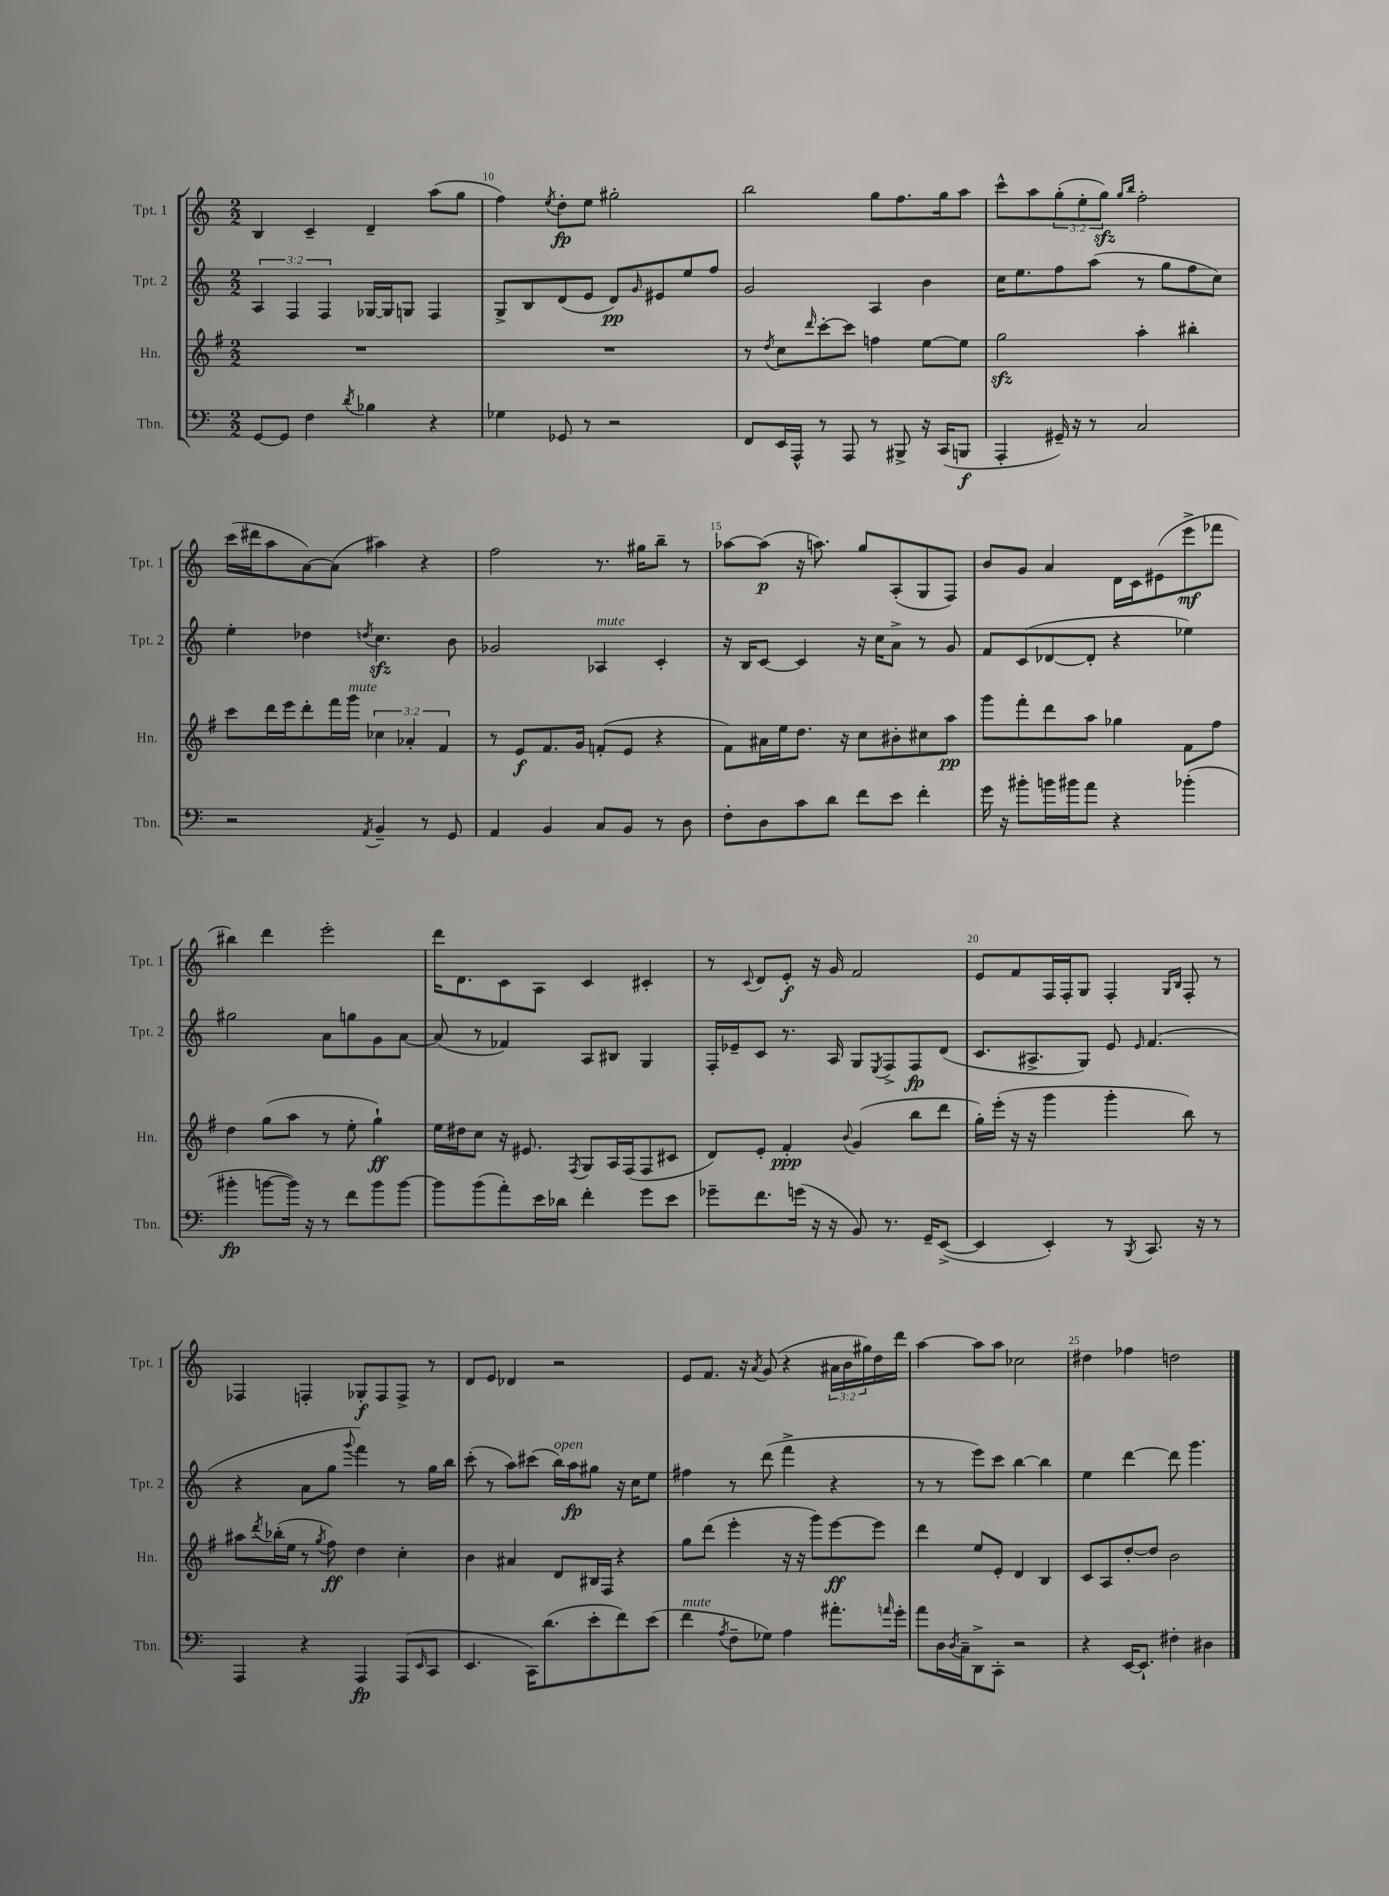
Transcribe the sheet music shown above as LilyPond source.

<<
\new StaffGroup <<
\new Staff = "s0" \with { instrumentName = "Tpt. 1" shortInstrumentName = "Tpt. 1" } {
    \clef treble \key c \major \numericTimeSignature \time 2/2 \override Staff.TupletNumber.text = #tuplet-number::calc-fraction-text
    b4 c'4-- d'4-- a''8( g''8 |
    f''4) \acciaccatura { e''8 } d''8-.\fp e''8 gis''2-. |
    b''2 g''8 f''8. g''16 a''8 |
    c'''8-^ a''8 \tuplet 3/2 { g''8-.( e''8-. g''8\sfz) } \grace { g''16 b''16 } f''2-. |
    c'''16( dis'''16 a''8 a'8~) a'8( ais''4) r4 |
    f''2 r8. gis''16 b''8-- r8 |
    aes''8~ aes''8\p( r16 a''8.) g''8 a8-.( g8 f8) |
    b'8 g'8 a'4 d'16 c'16 eis'8( e'''8->\mf fes'''8 |
    bis''4) d'''4 e'''2-. |
    d'''16 d'8. c'8 a8 c'4 cis'4-. |
    r8 \appoggiatura { c'8 } d'8 e'8-.\f r16 g'16 f'2 |
    e'8 f'8 f16 f16-. g8 f4-. \grace { g16 b16 } f8-. r8 |
    fes4 f4-. ges8-.\f f8 f8-> r8 |
    d'8 e'8 des'4 r2 |
    e'8 f'8. r16 \acciaccatura { a'8 } g'8( r4 \tuplet 3/2 { ais'16 b'16 gis''16) } d''16 d'''16 |
    a''4~ a''8 a''8 ces''2 |
    dis''4 fes''4 d''2 \bar "|." |
}
\new Staff = "s1" \with { instrumentName = "Tpt. 2" shortInstrumentName = "Tpt. 2" } {
    \clef treble \key c \major \numericTimeSignature \time 2/2 \override Staff.TupletNumber.text = #tuplet-number::calc-fraction-text
    \tuplet 3/2 { a4 f4 f4 } ges16~ ges16 g8 f4 |
    g8-> b8 d'8( e'8 d'8\pp) \grace { g'16 } eis'8 e''8 f''8 |
    g'2 a4 b'4 |
    c''16 e''8. f''8 a''8( r8 g''8 f''8 c''8) |
    e''4-. des''4 \acciaccatura { d''8 } c''4.\sfz b'8 |
    ges'2 aes4^\markup { \italic "mute" } c'4-. |
    r16 b16 c'8~ c'4 r16 c''16 a'8-> r8 g'8 |
    f'8 c'8( des'8~ des'8-. r4 ees''4) |
    gis''2 a'8 g''8 g'8 a'8~ |
    a'8( r8 fes'4) a8 bis8 g4 |
    f16-. ees'16-- c'8 r8. a16 g8 \acciaccatura { e8 } f8-> f8\fp d'8( |
    c'8. ais8.-> g8) e'8 \grace { e'16 } f'4.( |
    r4 a'8 g''8 \appoggiatura { g'''8 } f'''4) r8 g''16 b''16 |
    c'''8-.( r8 a''8) cis'''8( b''16^\markup { \italic "open" }) a''16\fp gis''8 r16 c''16 e''8 |
    fis''4 r8 d'''8( f'''4-> r4 |
    r8 r8 e'''8) c'''8 b''4~ b''4 |
    e''4 d'''4~ d'''8 g'''4. \bar "|." |
}
\new Staff = "s2" \with { instrumentName = "Hn." shortInstrumentName = "Hn." } {
    \clef treble \key g \major \numericTimeSignature \time 2/2 \override Staff.TupletNumber.text = #tuplet-number::calc-fraction-text
    R1 |
    R1 |
    r8 \acciaccatura { d''8 } c''8 \grace { d'''16 } c'''8~-. c'''8 f''4 e''8~ e''8 |
    g''2\sfz a''4-. bis''4-. |
    c'''8 d'''16 e'''16 d'''8-. fis'''16 g'''16^\markup { \italic "mute" } \tuplet 3/2 { ces''4 aes'4-. fis'4 } |
    r8 e'8\f fis'8. g'16 f'8-.( e'8 r4 |
    fis'8) ais'16 e''16 d''8. r16 c''8 bis'8-. cis''8 a''8\pp |
    g'''8 fis'''8-. d'''8 a''8 ges''4 fis'8 fis''8 |
    d''4 g''8( a''8 r8 e''8-. g''4-!\ff) |
    e''16 dis''16 c''8 r16 eis'8. \acciaccatura { fis8 } g8 a16 fis16( fis8 cis'8 |
    d'8) e'8-. fis'4-.\ppp \appoggiatura { b'8 } g'4( b''8 d'''8 |
    g''16-.) e'''16-.( r16 r16 g'''4 g'''4-. b''8) r8 |
    ais''8 \acciaccatura { d'''8 } bes''16-.( e''16 r8 \acciaccatura { g''8 } fis''8\ff) d''4 c''4-. |
    b'4 ais'4 d'8 bis16 fis16 r4 |
    g''8 d'''8( e'''4-. r16 r16 g'''8) e'''8~\ff e'''8 |
    d'''4 e''8 e'8-. d'4 b4 |
    c'8 a8 d''8~-. d''8 b'2 \bar "|." |
}
\new Staff = "s3" \with { instrumentName = "Tbn." shortInstrumentName = "Tbn." } {
    \clef bass \key c \major \numericTimeSignature \time 2/2
    g,8~ g,8 f4 \acciaccatura { d'8 } bes4 r4 |
    ges4 ges,8 r8 r2 |
    f,8 e,16 a,,16-^ r8 a,,8 r8 bis,,8-> r16 c,16( b,,8\f |
    a,,4-. gis,16--) r16 r8 c2 |
    r2 \acciaccatura { a,8 } b,4-- r8 g,8 |
    a,4 b,4 c8 b,8 r8 d8 |
    f8-. d8 c'8 d'8 f'8 e'8 f'4-. |
    g'16 r16 bis'8-. b'16 bis'16 a'8 r4 bes'4-.( |
    bis'4-.\fp b'8~ b'16) r16 r8 f'8 b'8 b'8~ |
    b'8 b'8( a'8-.) e'16 des'16 f'4-. g'8 e'8 |
    ges'8-- f'8. g'16( r16 r16 b,8) r8. g,16-- e,8~->( |
    e,4 e,4-.) r8 \acciaccatura { b,,8 } c,8. r16 r8 |
    a,,4 r4 a,,4\fp a,,8( \grace { e,16 } c,8 |
    e,4. c,16) d'8.( e'8-. f'8) e'8( |
    f'4^\markup { \italic "mute" } \acciaccatura { a8 } f8-- ges8) a4 ais'8.-. \grace { a'16 } g'16-. |
    a'8 d16 \acciaccatura { d8 } c16-- d,8-> c,8-. r2 |
    r4 e,16~ e,8.-! fis4-. dis4 \bar "|." |
}
>>
>>
\layout { \context { \Score currentBarNumber = #9 \override BarNumber.break-visibility = ##(#f #t #t) barNumberVisibility = #(every-nth-bar-number-visible 5) } }
